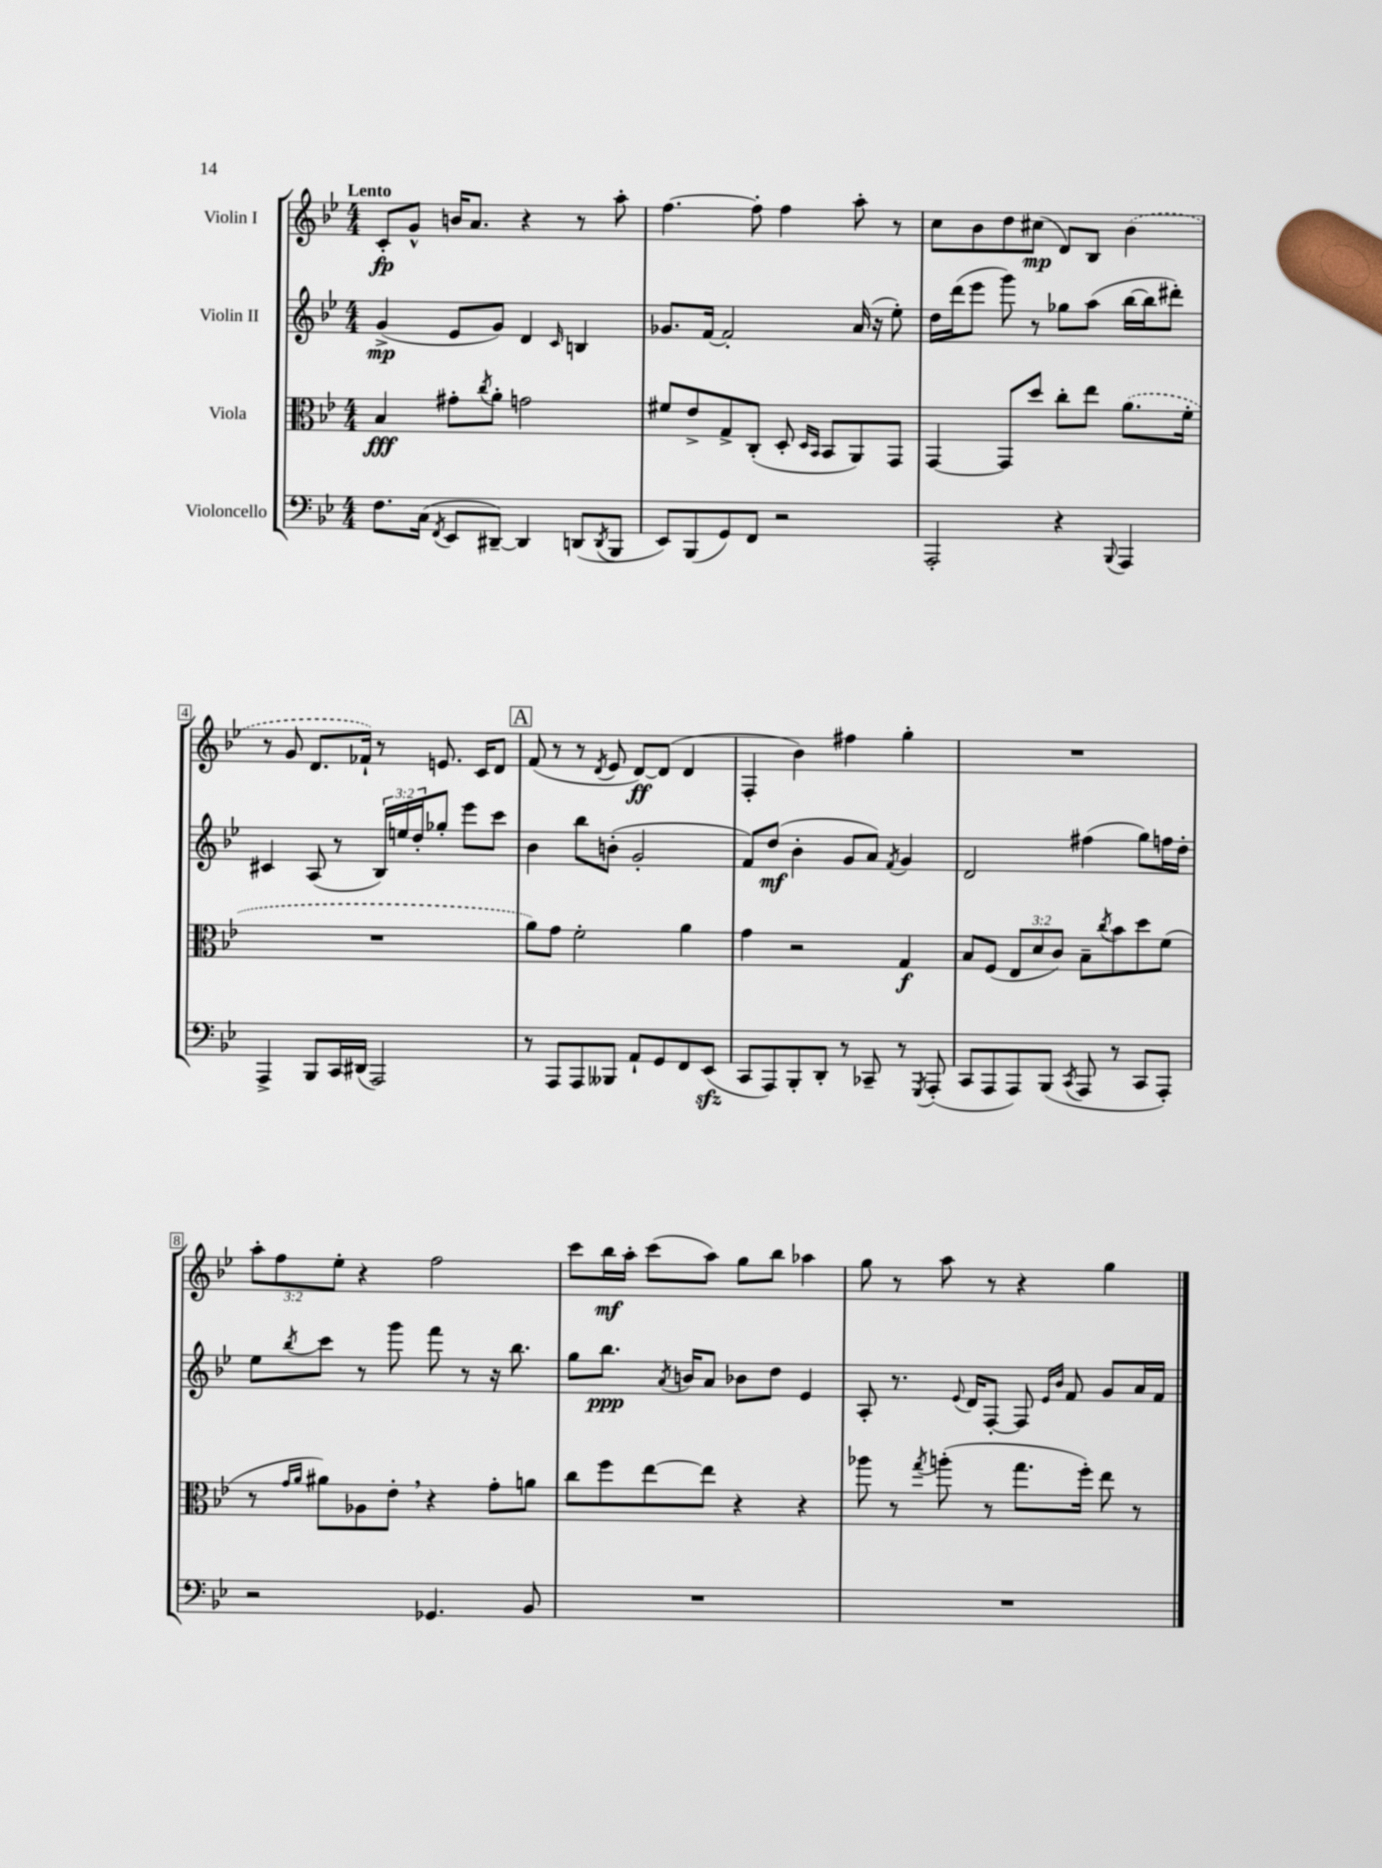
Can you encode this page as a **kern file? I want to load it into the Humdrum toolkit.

**kern	**kern	**kern	**kern
*staff4	*staff3	*staff2	*staff1
*clefF4	*clefC3	*clefG2	*clefG2
*k[b-e-]	*k[b-e-]	*k[b-e-]	*k[b-e-]
*M4/4	*M4/4	*M4/4	*M4/4
8.F	4B-	(4g^	8c'
.	.	.	8g^^
(16C	.	.	.
8qFF	.	.	.
8EE-	8g#'	8e-	16b
.	.	.	8.a
.	8qcc	.	.
[8DD#~)	8a'	8g)	.
4DD#]	2g	4d	4r
.	.	16qqc	.
(8DD	.	4B	8r
8qDD	.	.	.
8BBB-	.	.	8aa'
=	=	=	=
8EE-)	8f#	8.g-	[4.ff
(8BBB-	8e-^	.	.
.	.	[16f	.
8GG)	8G^	2f']	.
8FF	(8C'	.	8ff']
2r	8D'	.	4ff
.	16qqD	.	.
.	16qqBB-	.	.
.	8BB-	.	.
.	8AA)	(16a	8aa'
.	.	16r	.
.	8GG	8ee-')	8r
=	=	=	=
2AAA'	[4GG	16dd	8cc
.	.	(16ddd	.
.	.	8eee-	8b-
.	8GG]	8ggg)	8dd
.	8dd	8r	(8cc#
4r	8cc'	8gg-	8d)
.	8ee-	(8aa	8B-
8qqBBB-	.	.	.
4AAA	(8.a	[16bb-	(4b-
.	.	16bb-]	.
.	.	8ddd#')	.
.	16f'	.	.
=	=	=	=
4AAA^	1r	4c#	8r
.	.	.	8g
8BBB-	.	(8A	8.d
16CC	.	8r	.
(16DD#	.	.	16f-`)
2AAA)	.	24B-)	8r
.	.	24ee	.
.	.	24dd'	.
.	.	8gg-'	8.e
.	.	8eee-	.
.	.	.	16c
.	.	8ccc	8d
=	=	=	=
8r	8a)	4b-	(8f
8AAA	8g	.	8r
8AAA	2f'	8bb-	8r
.	.	.	8qd
8BBB--	.	(8b'	8e-
8AA`	.	2g'	[8d)
8GG	.	.	(8d]
8FF	4a	.	4d
(8EE-	.	.	.
=	=	=	=
8CC	4g	8f)	4F'
8AAA)	.	(8dd	.
8BBB-'	2r	4b-'	4b-)
8DD'	.	.	.
8r	.	8g	4ff#
8CC-~	.	8a)	.
.	.	8qf	.
8r	4G	4g	4gg'
8qGGG	.	.	.
(8AAA'	.	.	.
=	=	=	=
8CC	8B-	2d	1r
8AAA	(8F	.	.
8AAA)	12E-	.	.
.	12d	.	.
(8BBB-	.	.	.
.	12c)	.	.
8qCC	.	.	.
8AAA	8B-~	(4ff#	.
.	8qcc	.	.
8r	8b-	.	.
8CC	8dd	8gg)	.
8AAA')	(8f	16ff	.
.	.	16dd'	.
=	=	=	=
2r	8r	8ee-	12aa'
.	.	.	12ff
.	16qqg	.	.
.	16qqa	8qbb-	.
.	8a#)	8ccc	.
.	.	.	12ee-'
.	8A-	8r	4r
.	8e-'	8ggg	.
4.GG-	4r	8fff	2ff
.	.	8r	.
.	8g'	16r	.
.	.	8.bb-	.
8BB-	8a	.	.
=	=	=	=
1r	8cc	8gg	8ccc
.	8ff	8.bb-	16bb-
.	.	.	16aa'
.	[8ee-	.	(8ccc
.	.	8qa	.
.	.	16b	.
.	8ee-]	8a	8aa)
.	4r	8b-	8gg
.	.	8dd	8bb-
.	4r	4e-	4aa-
=	=	=	=
1r	8aa-	8A'	8gg
.	8r	8.r	8r
.	8qgg	.	.
.	(8aa'	.	8aa
.	.	8qqe-	.
.	.	16d	.
.	8r	[8F'	8r
.	8.gg	8F]	4r
.	.	16qqe-	.
.	.	16qqb-	.
.	.	8f	.
.	16ff')	.	.
.	8ee-	8g	4gg
.	8r	16a	.
.	.	16f	.
==	==	==	==
*-	*-	*-	*-
